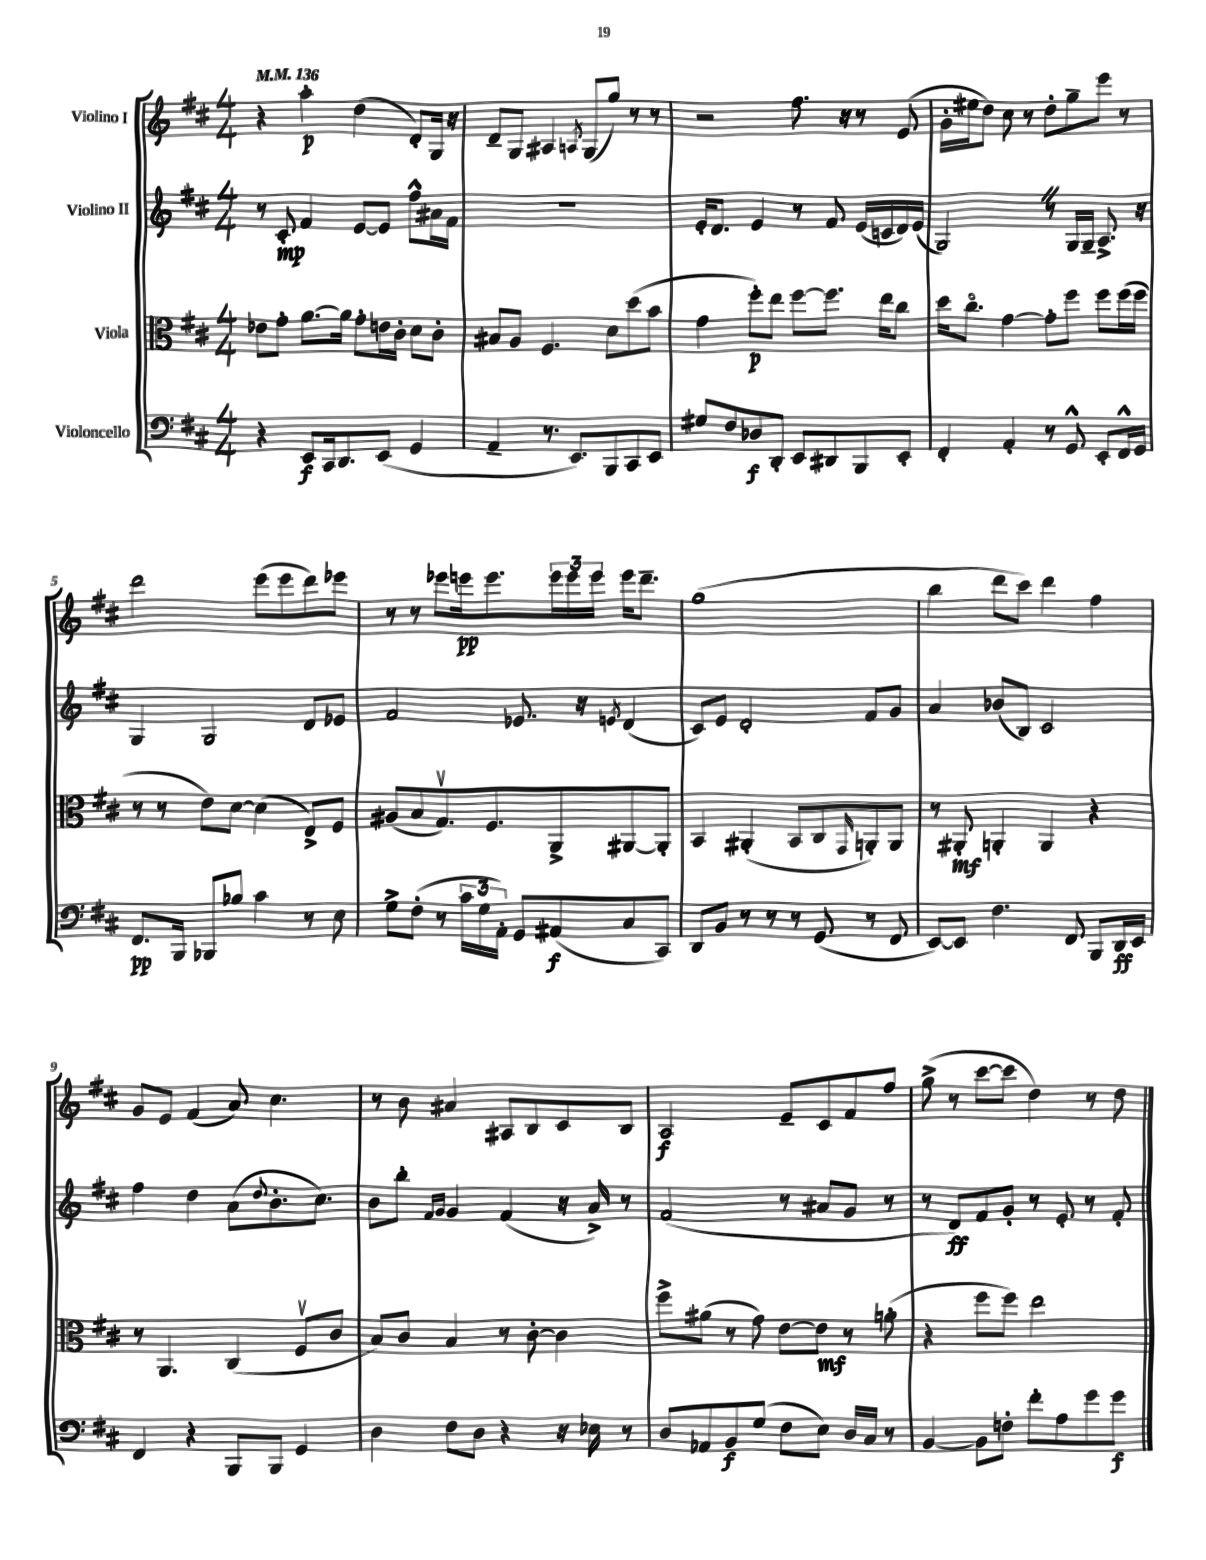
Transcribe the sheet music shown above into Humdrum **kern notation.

**kern	**dynam	**kern	**dynam	**kern	**dynam	**kern	**dynam
*part4	*part4	*part3	*part3	*part2	*part2	*part1	*part1
*staff4	*staff4	*staff3	*staff3	*staff2	*staff2	*staff1	*staff1
*I"Violoncello	*	*I"Viola	*	*I"Violino II	*	*I"Violino I	*
*clefF4	*	*clefC3	*	*clefG2	*	*clefG2	*
*k[f#c#]	*	*k[f#c#]	*	*k[f#c#]	*	*k[f#c#]	*
*M4/4	*	*M4/4	*	*M4/4	*	*M4/4	*
*MM136	*	*MM136	*	*MM136	*	*MM136	*
=1	=1	=1	=1	=1	=1	=1	=1
4r	.	8e-X\L	.	8r	.	4r	.
.	.	8g'\J	.	8c#'/	mp	.	.
8EE/L	f	[8.a\L	.	4f#/	.	4aa'\	p
16CC#/k	.	.	.	.	.	.	.
8.DD/	.	16a\Jk]	.	.	.	.	.
.	.	8g'\L	.	[8e/L	.	(4dd\	.
(8EE/J	.	16en\L	.	8e/J]	.	.	.
.	.	16c#'\JJ	.	.	.	.	.
4GG/	.	8d\L	.	8ff#^^\L	.	8d'/L)	.
.	.	8c#'\J	.	16a#X\L	.	16G/Jk	.
.	.	.	.	16f#\JJ	.	16r	.
=2	=2	=2	=2	=2	=2	=2	=2
4AA~/	.	8B#X/L	.	1r	.	8d~/L	.
.	.	8A/J	.	.	.	8G/J	.
8.r	.	4.F#/	.	.	.	4A#X/	.
8.EE/L)	.	.	.	.	.	.	.
.	.	.	.	.	.	8qAn/	.
.	.	.	.	.	.	(8G/L	.
8BBB/	.	8d\L	.	.	.	8gg/J)	.
8CC#/	.	(8dd\	.	.	.	8r	.
8EE/J	.	8b\J	.	.	.	8r	.
=3	=3	=3	=3	=3	=3	=3	=3
8G#X/L	.	4g\	.	16e'/KL	.	2r	.
.	.	.	.	8.d/J	.	.	.
8F#/	.	.	.	.	.	.	.
8D-X/	f	8ff#'\L)	p	4e/	.	.	.
8DD'/J	.	8ee\J	.	.	.	.	.
8EE/L	.	[8ff#\L	.	8r	.	8.ff#\	.
8DD#X/	.	8.ff#\J]	.	8f#/	.	.	.
.	.	.	.	.	.	16r	.
8BBB/	.	.	.	(16e/LL	.	8r	.
.	.	16ee\KL	.	16cn/	.	.	.
8EE'/J	.	8cc#\J	.	16d/)	.	(8e/	.
.	.	.	.	(16e/JJ	.	.	.
=4	=4	=4	=4	=4	=4	=4	=4
4FF#'/	.	16dd\KL	.	2GZ/)	.	16g'\LL	.
.	.	8.cc#\J	.	.	.	16ee#X\J	.
.	.	.	.	.	.	8dd\J)	.
4AA'/	.	[4g\	.	.	.	8cc#\	.
.	.	.	.	.	.	8r	.
8r	.	8g'\L]	.	8r	.	8dd'\L	.
8GG^^/	.	8ff#\J	.	16G/LL	.	8gg~\	.
.	.	.	.	16G~/JJ	.	.	.
8EE'/L	.	8ff#\L	.	8.A^/	.	8eee\J	.
16FF#^^/L	.	(16ff#\L	.	.	.	8r	.
16GG/JJ	.	16ff#\JJ	.	16r	.	.	.
!!LO:LB:g=z
=5	=5	=5	=5	=5	=5	=5	=5
8.FF#/L	pp	8r	.	4G/	.	2ddd\	.
.	.	8r	.	.	.	.	.
16BBB/Jk	.	.	.	.	.	.	.
8BBB-X/L	.	8e\L)	.	2G/	.	.	.
8B-X/J	.	[8d\J	.	.	.	.	.
4c#\	.	(4d\]	.	.	.	(8eee\L	.
.	.	.	.	.	.	8eee\	.
8r	.	8E^/L)	.	8d/L	.	8ddd\)	.
8E\	.	8F#/J	.	8e-X/J	.	8eee-X\J	.
=6	=6	=6	=6	=6	=6	=6	=6
8G^\L	.	(8A#X/L	.	2f#/	.	8r	.
(8F#'\J	.	8B/	.	.	.	8r	.
8r	.	8.Gv/)	.	.	.	8eee-X\L	.
24c#\LL	.	.	.	.	.	16eeen\k	pp
24G\	.	.	.	.	.	.	.
.	.	8.F#/	.	.	.	8.eee\	.
24AA'\JJ)	.	.	.	.	.	.	.
8GG/L	.	.	.	8.e-X/	.	.	.
(8AA#X/	f	8AA^/	.	.	.	24eee\L	.
.	.	.	.	.	.	24eee\	.
.	.	.	.	16r	.	.	.
.	.	.	.	.	.	24eee\JJ	.
.	.	.	.	8qen/	.	.	.
8C#/	.	[8AA#X/	.	(4d/	.	16eee\KL	.
.	.	.	.	.	.	8.ddd~\J	.
8CC#/J)	.	8AA#'/J]	.	.	.	.	.
=7	=7	=7	=7	=7	=7	=7	=7
8DD/L	.	4BB/	.	8c#/L)	.	(1gg	.
8BB/J	.	.	.	8e/J	.	.	.
8r	.	(4AA#X'/	.	2d'/	.	.	.
8r	.	.	.	.	.	.	.
8r	.	8BB/L	.	.	.	.	.
(8GG/	.	8C#/	.	.	.	.	.
.	.	16qqGG/	.	.	.	.	.
8r	.	8AAn'/)	.	8f#/L	.	.	.
8FF#/	.	8AA/J	.	8g/J	.	.	.
=8	=8	=8	=8	=8	=8	=8	=8
[8EE/L)	.	8r	.	4a/	.	4bb\	.
8EE/J]	.	8AA#X'/	mf	.	.	.	.
4.F#\	.	4AAn'/	.	(8b-X/L	.	8ddd\L	.
.	.	.	.	8B/J)	.	8ccc#\J)	.
.	.	4AA/	.	2c#/	.	4ddd\	.
8FF#/	.	.	.	.	.	.	.
8BBB/L	.	4r	.	.	.	4ff#\	.
16DD/L	ff	.	.	.	.	.	.
16EE/JJ	.	.	.	.	.	.	.
!!LO:LB:g=z
=9	=9	=9	=9	=9	=9	=9	=9
4FF#/	.	8r	.	4ff#\	.	8g/L	.
.	.	4.AA/	.	.	.	8e/J	.
4r	.	.	.	4dd\	.	(4f#/	.
8BBB/L	.	(4C#/	.	(8a\L	.	8a/)	.
.	.	.	.	8qqdd/	.	.	.
8BBB/J	.	.	.	8.b'\	.	4.cc#\	.
4GG/	.	8F#v/L	.	.	.	.	.
.	.	.	.	8.cc#\J)	.	.	.
.	.	8c#/J	.	.	.	.	.
=10	=10	=10	=10	=10	=10	=10	=10
4D\	.	8B/L)	.	8b\L	.	8r	.
.	.	8c#/J	.	8bb'\J	.	8b\	.
.	.	.	.	16qqf#/LL	.	.	.
.	.	.	.	16qqg/JJ	.	.	.
8F#\L	.	4B/	.	4g/	.	4a#X/	.
8D\J	.	.	.	.	.	.	.
4r	.	8r	.	(4f#/	.	8A#X/L	.
.	.	[8c#'\	.	.	.	8B/	.
16r	.	4c#\]	.	16r	.	8c#/	.
16E-X\	.	.	.	16a^/)	.	.	.
8r	.	.	.	8r	.	8B/J	.
=11	=11	=11	=11	=11	=11	=11	=11
8D/L	.	8ff#^\L	.	(2f#/	.	2A/	f
8AA-X/	.	(8a#X\J	.	.	.	.	.
8BB/	f	8r	.	.	.	.	.
(8G/J	.	8g\)	.	.	.	.	.
8F#\L	.	[8e\L	.	8r	.	8e~/L	.
8E\J)	.	8e\J]	mf	8a#X/L	.	8c#/	.
16D/LL	.	8r	.	8g/J	.	8f#/	.
16C#/JJ	.	.	.	.	.	.	.
8r	.	(8an'\	.	8r	.	8ff#/J	.
=12	=12	=12	=12	=12	=12	=12	=12
[4BB/	.	4r	.	8r	.	(8gg^\	.
.	.	.	.	8d/L)	ff	8r	.
8BB\L]	.	8ff#\L	.	8f#/	.	[8ccc#\L	.
8Fn'\J	.	8ff#\J)	.	8g'/J	.	8ccc#\J]	.
8f#'\L	.	2ee\	.	8r	.	4dd\)	.
8A\	.	.	.	8e'/	.	.	.
8g\	.	.	.	8r	.	8r	.
8g\J	f	.	.	8f#'/	.	8dd\	.
==	==	==	==	==	==	==	==
*-	*-	*-	*-	*-	*-	*-	*-
